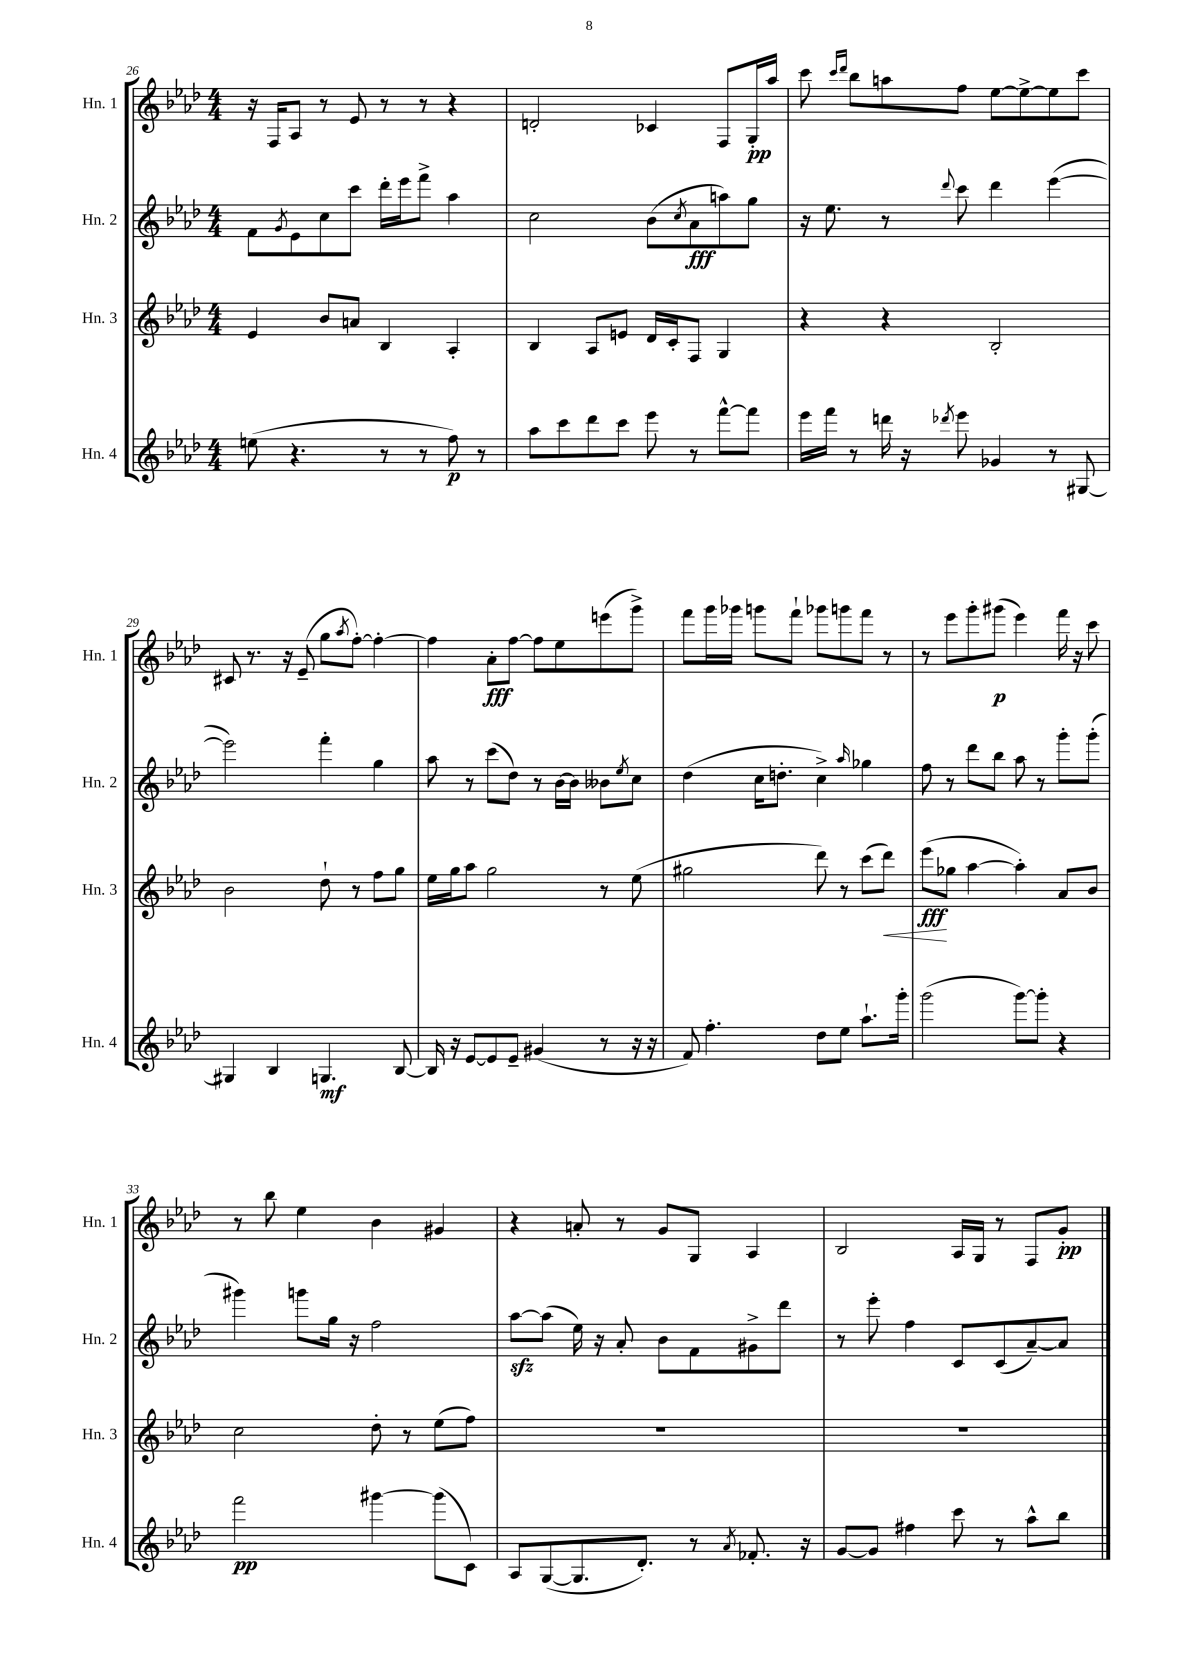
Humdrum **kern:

**kern	**kern	**kern	**kern
*staff4	*staff3	*staff2	*staff1
*clefG2	*clefG2	*clefG2	*clefG2
*k[b-e-a-d-]	*k[b-e-a-d-]	*k[b-e-a-d-]	*k[b-e-a-d-]
*M4/4	*M4/4	*M4/4	*M4/4
(8ee	4e-	8f	16r
.	.	.	16F
.	.	8qg	.
4.r	.	8e-	8A-
.	8b-	8cc	8r
.	8a	8ccc	8e-
8r	4B-	16ddd-'	8r
.	.	16eee-	.
8r	.	8fff^	8r
8ff)	4A-'	4aa-	4r
8r	.	.	.
=	=	=	=
8aa-	4B-	2cc	2d'
8ccc	.	.	.
8ddd-	8A-	.	.
8ccc	8e	.	.
8eee-	16d-	(8b-	4c-
.	16c'	.	.
.	.	8qcc	.
8r	8F	8a-	.
[8fff^^	4G	8aa)	8F
8fff]	.	8gg	16G'
.	.	.	16aa-
=	=	=	=
16eee-	4r	16r	8ccc
16fff	.	8.ee-	.
.	.	.	16qqccc
.	.	.	16qqddd-
8r	.	.	8bb-
16ddd	4r	8r	8aa
16r	.	.	.
8qddd-	.	8qqddd-	.
8eee-	.	8ccc	8ff
4g-	2B-'	4ddd-	[8ee-
.	.	.	8ee-^_
8r	.	([4eee-	8ee-]
[8G#	.	.	8ccc
=	=	=	=
4G#]	2b-	2eee-])	8c#
.	.	.	8.r
4B-	.	.	.
.	.	.	16r
.	.	.	(8e-~
4.G	8dd-`	4fff'	8gg
.	.	.	8qaa-
.	8r	.	[8ff')
.	8ff	4gg	4ff'_
[8B-	8gg	.	.
=	=	=	=
16B-]	16ee-	8aa-	4ff]
16r	16gg	.	.
[8e-	8aa-	8r	.
8e-]	2gg	(8ccc	8a-'
8e-~	.	8dd-)	[8ff
(4g#	.	8r	8ff]
.	.	[16b-	8ee-
.	.	16b-]	.
8r	8r	8b--	(8eee
.	.	8qee-	.
16r	(8ee-	8cc	8ggg^)
16r	.	.	.
=	=	=	=
8f)	2gg#	(4dd-	8fff
4.ff'	.	.	16ggg
.	.	.	16ggg-
.	.	16cc	8ggg
.	.	8.dd'	.
.	.	.	8fff`
8dd-	8ddd-)	4cc^)	8ggg-
8ee-	8r	.	8ggg
.	.	16qqaa-	.
8.aa-`	(8ccc	4gg-	8fff
.	8ddd-)	.	8r
16ggg'	.	.	.
=	=	=	=
(2ggg	(8eee-	8ff	8r
.	8gg-	8r	8eee-
.	[4aa-	8ddd-	8ggg'
.	.	8bb-	(8ggg#
[8ggg)	4aa-'])	8aa-	4eee-)
8ggg']	.	8r	.
4r	8a-	8ggg'	16fff
.	.	.	16r
.	8b-	(8ggg'	8ccc
=	=	=	=
2fff	2cc	4ggg#)	8r
.	.	.	8bb-
.	.	8ggg	4ee-
.	.	16gg	.
.	.	16r	.
[4ggg#	8dd-'	2ff	4b-
.	8r	.	.
(8ggg#]	(8ee-	.	4g#
8c)	8ff)	.	.
=	=	=	=
8A-	1r	[8aa-	4r
([8G	.	(8aa-]	.
8.G]	.	16ee-)	8a'
.	.	16r	.
.	.	8a-'	8r
8.d-')	.	.	.
.	.	8b-	8g
8r	.	8f	8G
8qa-	.	.	.
8.f-'	.	8g#^	4A-
.	.	8ddd-	.
16r	.	.	.
=	=	=	=
[8g	1r	8r	2B-
8g]	.	8eee-'	.
4ff#	.	4ff	.
8ccc	.	8c	16A-
.	.	.	16G
8r	.	(8c	8r
8aa-^^	.	[8a-~)	8F
8bb-	.	8a-]	8g'
==	==	==	==
*-	*-	*-	*-
